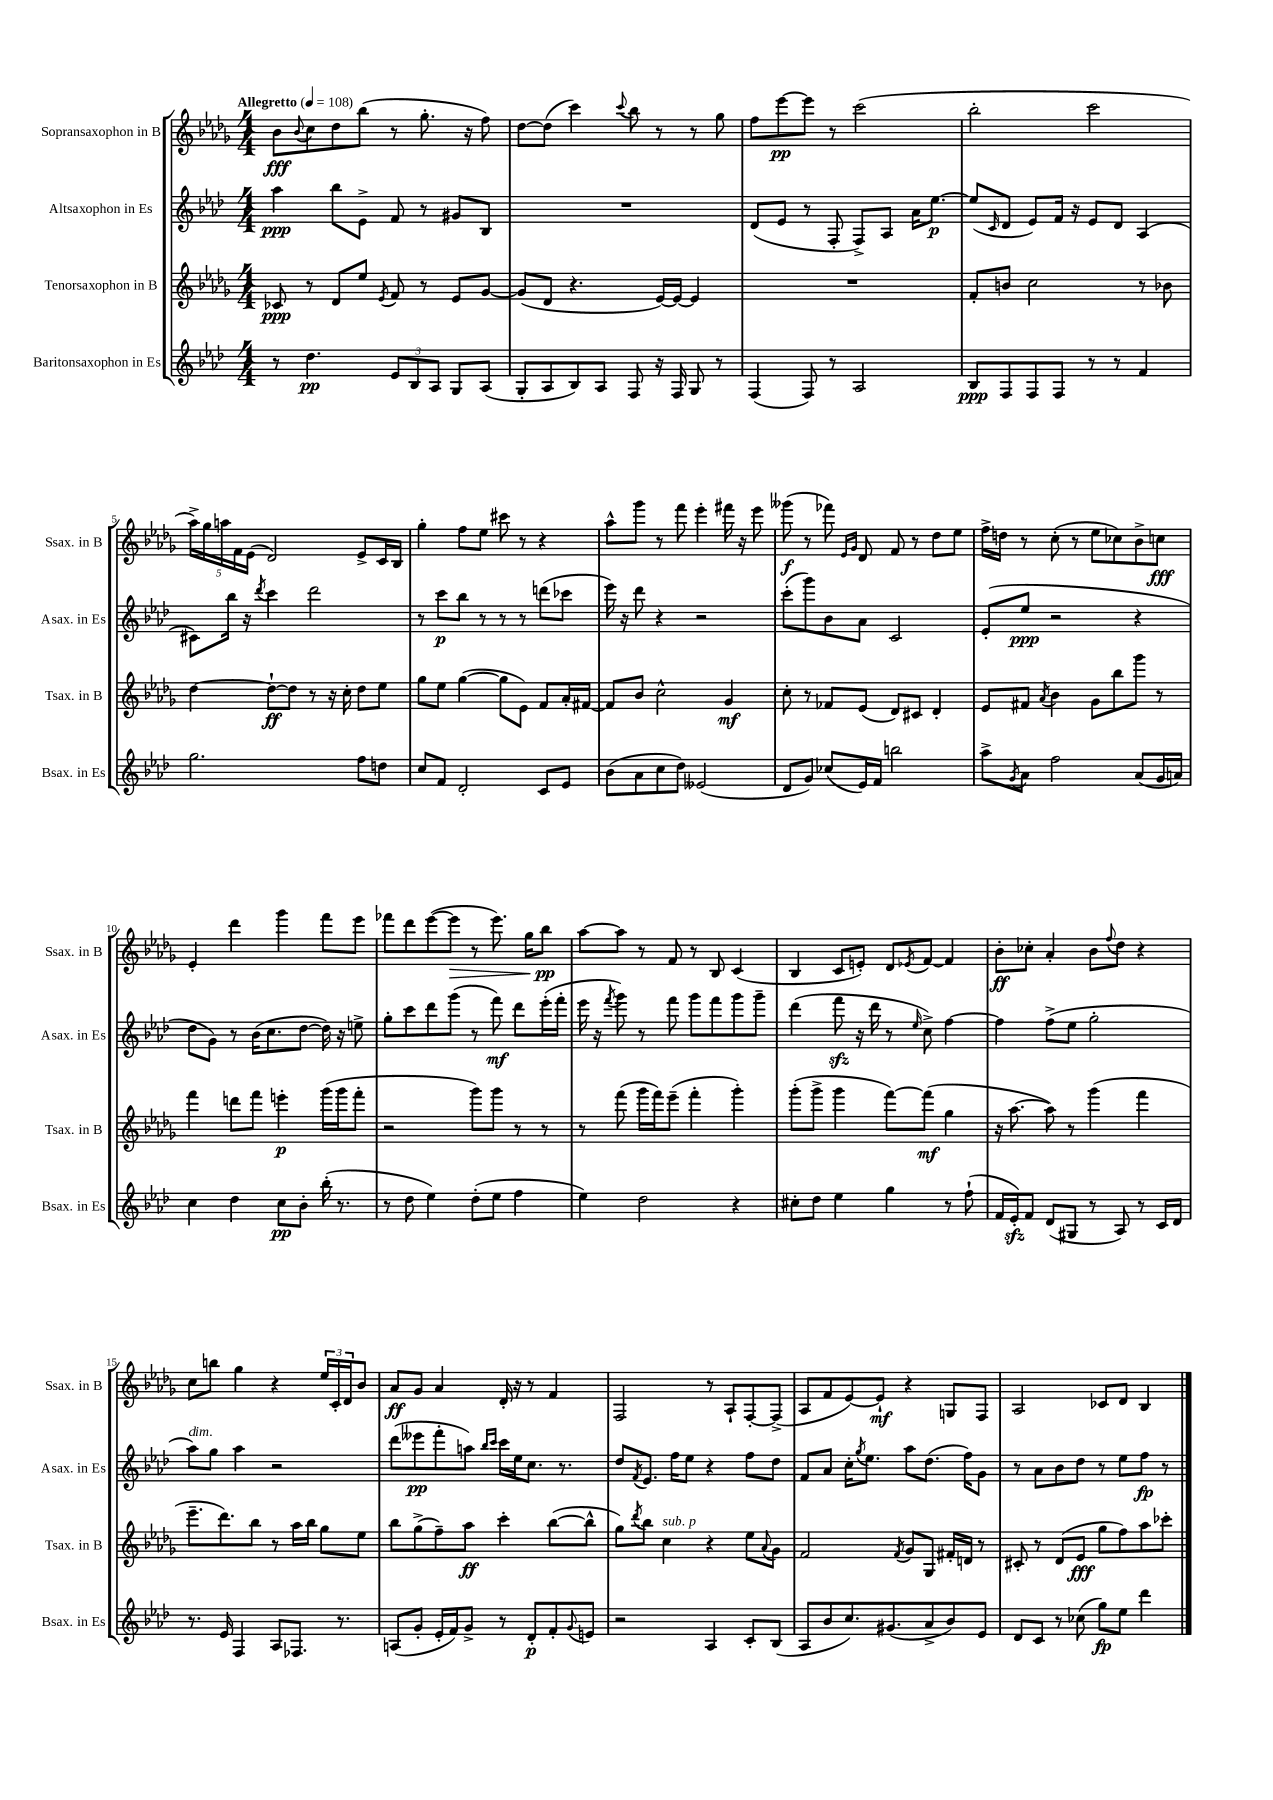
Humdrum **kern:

**kern	**kern	**kern	**kern
*staff4	*staff3	*staff2	*staff1
*clefG2	*clefG2	*clefG2	*clefG2
*k[b-e-a-d-]	*k[b-e-a-d-g-]	*k[b-e-a-d-]	*k[b-e-a-d-g-]
*M4/4	*M4/4	*M4/4	*M4/4
*MM108	*MM108	*MM108	*MM108
8r	8c-	4aa-	8b-
.	.	.	8qqb-
4.dd-	8r	.	8cc
.	8d-	8bb-	8dd-
.	8ee-	8e-^	(8bb-
.	8qe-	.	.
12e-	8f	8f	8r
12B-	.	.	.
.	8r	8r	8.gg-'
12A-	.	.	.
8G	8e-	8g#	.
.	.	.	16r
(8A-	[8g-	8B-	8ff)
=	=	=	=
8G'	(8g-]	1r	[8dd-
8A-	8d-	.	(8dd-]
8B-)	4.r	.	4ccc)
8A-	.	.	.
.	.	.	8qqccc
8F	.	.	8bb-
16r	[16e-)	.	8r
16F	16e-_	.	.
8G	4e-]	.	8r
8r	.	.	8gg-
=	=	=	=
(4F	1r	(8d-	8ff
.	.	8e-	[8eee-
8F)	.	8r	8eee-]
8r	.	8F'	8r
2A-	.	8F^)	(2ccc
.	.	8A-	.
.	.	16a-	.
.	.	[8.ee-	.
=	=	=	=
8B-	8f'	(8ee-]	2bb-'
.	.	16qqc	.
8F	8b	8d-	.
8F	2cc	8e-)	.
8F	.	16f	.
.	.	16r	.
8r	.	8e-	2ccc
8r	.	8d-	.
4f	8r	(4A-	.
.	8b-	.	.
=	=	=	=
2.gg	[4dd-	8c#)	20aa-^)
.	.	.	20gg-
.	.	.	20aa
.	.	16bb-	.
.	.	.	20f
.	.	16r	.
.	.	.	(20e-
.	.	8qddd-	.
.	8dd-`_	4ccc	2d-)
.	8dd-]	.	.
.	8r	2ddd-	.
.	16r	.	.
.	16cc'	.	.
8ff	8dd-	.	8e-^
8dd	8ee-	.	16c
.	.	.	16B-
=	=	=	=
8cc	8gg-	8r	4gg-'
8f	8ee-	8ccc	.
2d-'	([4gg-	8bb-	8ff
.	.	8r	8ee-
.	8gg-]	8r	8ccc#
.	8e-)	8r	8r
8c	8f	(8ddd	4r
8e-	16a-'	8ccc-	.
.	[16f#	.	.
=	=	=	=
(8b-	8f#]	16eee-)	8aa-^^
.	.	16r	.
8a-	8b-	8ddd-	8ggg-
8cc	2cc^^	4r	8r
8dd-)	.	.	8fff
(2e--	.	2r	4eee-'
.	4g-	.	16fff#
.	.	.	16r
.	.	.	8eee-
=	=	=	=
8d-	8cc'	(8ccc'	(8ggg--
8g)	8r	8ggg)	8r
(8cc-	8f-	8b-	8fff-)
.	.	.	16qqe-
.	.	.	16qqg-
16e-)	(8e-	8a-	8d-
16f	.	.	.
2bb	8d-)	2c	8f
.	8c#	.	8r
.	4d-'	.	8dd-
.	.	.	8ee-
=	=	=	=
8aa-^	8e-	(8e-'	16ff^
.	.	.	16dd
8qg	.	.	.
8a-	8f#	8ee-	8r
.	8qa-	.	.
2ff	4b-	2r	(8cc'
.	.	.	8r
.	8g-	.	8ee-
.	8bb-	.	8cc-)
(8a-	8ggg-	4r	8b-^
16g	8r	.	8cc
16a)	.	.	.
=	=	=	=
4cc	4fff	8dd-	4e-'
.	.	8g)	.
4dd-	8ddd	8r	4ddd-
.	8fff	(16b-	.
.	.	8.cc	.
8cc	4eee'	.	4ggg-
8b-'	.	[8dd-	.
(16bb-'	(16ggg-	16dd-])	8fff
8.r	16ggg-	16r	.
.	8fff'	8ee^	8eee-
=	=	=	=
8r	2r	8gg'	8fff-
8dd-	.	8ccc	8ddd-
4ee-)	.	8ddd-	([8eee-
.	.	(8ggg	8eee-]
(8dd-'	8ggg-)	8r	8r
8ee-	8ggg-	8fff)	8.eee-)
4ff	8r	8ddd-	.
.	.	.	16gg-
.	8r	(16eee-'	8bb-
.	.	16fff'	.
=	=	=	=
4ee-)	8r	16eee-	[8aa-
.	.	16r	.
.	.	8qfff	.
.	(8fff	8ggg)	8aa-]
2dd-	16ggg-	8r	8r
.	16fff)	.	.
.	(8eee-~	8fff	8f
.	4fff'	8ggg	8r
.	.	8fff	8B-
4r	4ggg-')	8ggg	(4c
.	.	8ggg~	.
=	=	=	=
8cc#'	(8ggg-'	(4ddd-	4B-
8dd-	8ggg-^	.	.
4ee-	4ggg-	8fff	8c
.	.	16r	8e')
.	.	16ddd-	.
4gg	[8fff)	8r	8d-
.	.	16qqee-	8qe-
.	(8fff]	8cc^)	[8f
8r	4gg-	[4ff	4f]
(8ff`	.	.	.
=	=	=	=
16f	16r	4ff]	8b-'
16e-')	[8.aa-	.	.
8f	.	.	8cc-'
(8d-	8aa-])	(8ff^	4a-'
8G#	8r	8ee-	.
8r	(4ggg-	2gg'	8b-
.	.	.	8qqff
8A-)	.	.	8dd-
8r	4fff	.	4r
16c	.	.	.
16d-	.	.	.
=	=	=	=
8.r	8.eee-~	8aa-)	8cc
.	.	8gg	8bb
16e-	8.ddd-)	.	.
4F	.	4aa-	4gg-
.	8bb-	.	.
8A-	8r	2r	4r
8.F-	16aa-	.	.
.	16bb-	.	.
.	8gg-	.	24ee-
.	.	.	24c'
8.r	.	.	.
.	.	.	24d-
.	8ee-	.	8b-
=	=	=	=
(8A	8bb-	(8ddd-	8a-
8g'	(8gg-^	8eee--	8g-
16e-'	8ff~)	8fff'	4a-
16f)	.	.	.
8g^	8aa-	8aa)	.
.	.	16qqbb-	.
.	.	16qqccc	.
8r	4ccc'	16ccc	16d-'
.	.	16ee-	16r
8d-'	.	8.cc	8r
8f'	([8bb-	.	4f
.	.	8.r	.
8qqg	.	.	.
8e	8bb-^^]	.	.
=	=	=	=
2r	8gg-)	8dd-	2F
.	8qddd-	8qf	.
.	8bb-	8.e-	.
.	4cc	.	.
.	.	16ff	.
.	.	8ee-	.
4A-	4r	4r	8r
.	.	.	8A-`
8c'	8ee-	8ff	[8F'
.	8qqa-	.	.
(8B-	8g-	8dd-	(8F^]
=	=	=	=
8A-	2f	8f	8A-
8b-	.	8a-	8f
8.cc)	.	16cc'	[8e-)
.	.	8qgg	.
.	.	8.ee-	.
.	.	.	8e-`]
(8.g#	.	.	.
.	8qf	.	.
.	8g-	8aa-	4r
8a-^	8G-	(8.dd-	.
8b-)	16f#'	.	8G
.	16d	16ff)	.
8e-	8r	8g	8F
=	=	=	=
8d-	8c#'	8r	2A-
8c	8r	8a-	.
8r	(8d-	8b-	.
(8cc-	8e-	8dd-	.
8gg)	8gg-	8r	8c-
8ee-	8ff)	8ee-	8d-
4ddd-	8aa-	8ff	4B-
.	8ccc-'	8r	.
==	==	==	==
*-	*-	*-	*-
